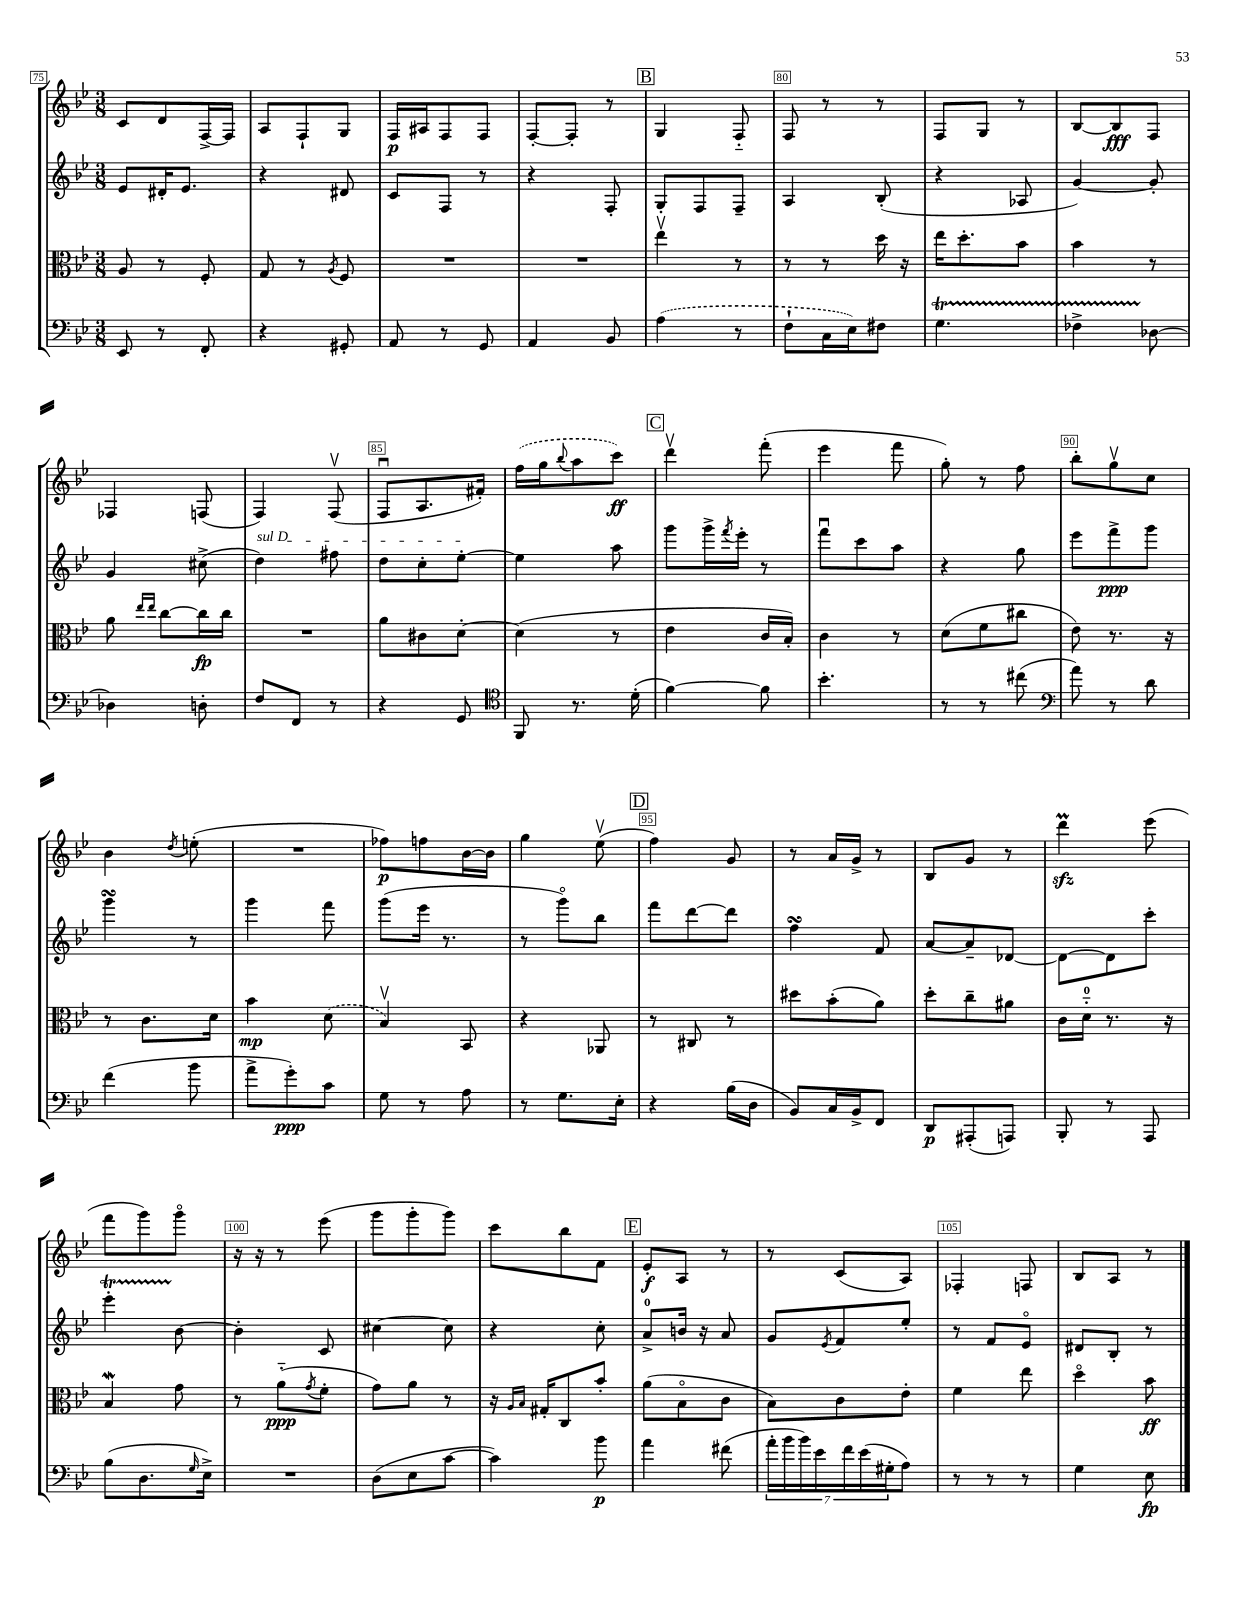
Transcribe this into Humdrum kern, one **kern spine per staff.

**kern	**kern	**kern	**kern
*staff4	*staff3	*staff2	*staff1
*clefF4	*clefC3	*clefG2	*clefG2
*k[b-e-]	*k[b-e-]	*k[b-e-]	*k[b-e-]
*M3/8	*M3/8	*M3/8	*M3/8
8EE-/	8A/	8e-/L	8c/L
8r	8r	16d#'/K	8d/
.	.	8.e-/J	.
8FF'/	8F'/	.	[16F^/L
.	.	.	16F/]JJ
=	=	=	=
4r	8G/	4r	8A/L
.	8r	.	8F`/
.	8qA/	.	.
8GG#'/	8F/	8d#/	8G/J
=	=	=	=
8AA/	4.r	8c/L	16F/LL
.	.	.	16A#/J
8r	.	8F/J	8F/
8GG/	.	8r	8F/J
=	=	=	=
4AA/	4.r	4r	[8F'/L
.	.	.	8F'/]J
8BB-/	.	8F'/	8r
=	=	=	=
(4A\	4ee-v\	8G'/L	4G/
.	.	8F/	.
8r	8r	8F~/J	8F'~/
=	=	=	=
8F`\L	8r	4A/	8F/
16C\L	8r	.	8r
16E-\J)	.	.	.
8F#\J	16dd\	(8B-'/	8r
.	16r	.	.
=	=	=	=
4.G\	16ee-\LK	4r	8F/L
.	8.dd'\	.	.
.	.	.	8G/J
.	8b-\J	8A-/	8r
=	=	=	=
4F-^\	4b-\	[4g/)	[8B-/L
.	.	.	8B-/]
[8D-\	8r	8g'/]	8F/J
=	=	=	=
4D-\]	8a\	4g/	4F-/
.	16qqee-/LL	.	.
.	16qqee-/JJ	.	.
.	[8cc\L	.	.
8D'\	16cc\]L	(8cc#^\	(8F/
.	16cc\JJ	.	.
=	=	=	=
8F/L	4.r	4dd\)	4F/)
8FF/J	.	.	.
8r	.	8ff#\	(8Fv/
=	=	=	=
4r	8a\L	8dd\L	8Fu/L
.	8c#\	8cc'\	8.A/
8GG/	[8d'\J	[8ee-'\J	.
.	.	.	16f#'/Jk)
=	=	=	=
*clefC4	*	*	*
8FF/	(4d\]	4ee-\]	(16ff\LL
.	.	.	16gg\J
.	.	.	8qqbb-/
8.r	.	.	8aa\
.	8r	8aa\	8ccc\J)
(16d'\	.	.	.
=	=	=	=
[4f\)	4e-\	8ggg\L	4dddv\
.	.	16ggg^\L	.
.	.	8qfff/	.
.	.	16eee-'\JJ	.
8f\]	16c/LL	8r	(8fff'\
.	16B-'/JJ)	.	.
=	=	=	=
4.b-'\	4c\	8fffu\L	4eee-\
.	.	8ccc\	.
.	8r	8aa\J	8fff\
=	=	=	=
8r	(8d\L	4r	8gg'\)
8r	8f\	.	8r
(8cc#\	8cc#\J	8gg\	8ff\
=	=	=	=
*clefF4	*	*	*
8a\)	8e-\)	8eee-\L	8bb-'\L
8r	8.r	8fff^\	8ggv\
8d\	.	8ggg\J	8cc\J
.	16r	.	.
=	=	=	=
(4f\	8r	4ggg\	4b-\
.	8.c\L	.	.
.	.	.	8qdd/
8b-\	.	8r	(8ee'\
.	16d\Jk	.	.
=	=	=	=
8a^\L	4b-\	4ggg\	4.r
8g'\)	.	.	.
8c\J	(8d\	8fff\	.
=	=	=	=
8G\	4B-v/)	(8ggg\L	8ff-\L)
8r	.	16eee-\Jk	8ff\
.	.	8.r	.
8A\	8BB-/	.	[16b-\L
.	.	.	16b-\]JJ
=	=	=	=
8r	4r	8r	4gg\
8.G\L	.	8gggo\L)	.
.	8AA-/	8bb-\J	(8ee-v\
16E-'\Jk	.	.	.
=	=	=	=
4r	8r	8fff\L	4ff\)
.	8C#/	[8ddd\	.
(16B-\LL	8r	8ddd\]J	8g/
16D\JJ	.	.	.
=	=	=	=
8BB-/L)	8dd#\L	4ff\	8r
16C/L	(8b-'\	.	16a/LL
16BB-^/J	.	.	16g^/JJ
8FF/J	8a\J)	8f/	8r
=	=	=	=
8DD/L	8dd'\L	[8a/L	8B-/L
(8AAA#'/	8cc~\	8a~/]	8g/J
8AAA/J)	8a#\J	[8d-/J	8r
=	=	=	=
8BBB-'/	16c\LL	8d-\_L	4ddd\
.	16d'~\JJ	.	.
8r	8.r	8d-\]	.
8AAA/	.	8ccc'\J	(8eee-\
.	16r	.	.
=	=	=	=
(8B-\L	4B-/	4eee-'\	8fff\L
8.D\	.	.	8ggg\)
.	8g\	[8b-\	8gggo\J
16qqG/	.	.	.
16E-^\Jk)	.	.	.
=	=	=	=
4.r	8r	4b-'\]	16r
.	.	.	16r
.	(8a'~\L	.	8r
.	8qg/	.	.
.	8f'\J	8c/	(8eee-\
=	=	=	=
(8D\L	8g\L)	[4cc#\	8ggg\L
8E-\	8a\J	.	8ggg'\
[8c\J	8r	8cc#\]	8ggg\J)
=	=	=	=
4c\])	16r	4r	8ccc\L
.	16qqA/LL	.	.
.	16qqB-/JJ	.	.
.	16G#'/LK	.	.
.	8C/	.	8bb-\
8b-\	8b-'/J	8cc'\	8f\J
=	=	=	=
4a\	(8a\L	8a^/L	8e-'/L
.	8B-o\	16b/Jk	8A/J
.	.	16r	.
(8f#\	8c\J	8a/	8r
=	=	=	=
28a'\LL	8B-\L)	8g/L	8r
28b-\	.	.	.
28b-\)	.	.	.
28e-\	.	.	.
.	.	8qe-/	.
.	8c\	8f/	(8c/L
28f\	.	.	.
(28e-\	.	.	.
28G#'\J	.	.	.
8A\J)	8e-'\J	8ee-'/J	8A/J)
=	=	=	=
8r	4f\	8r	4F-'/
8r	.	8f/L	.
8r	8ee-\	8e-o/J	8F/
=	=	=	=
4G\	4ddo\	8d#/L	8B-/L
.	.	8B-'/J	8A/J
8E-\	8b-\	8r	8r
==	==	==	==
*-	*-	*-	*-
